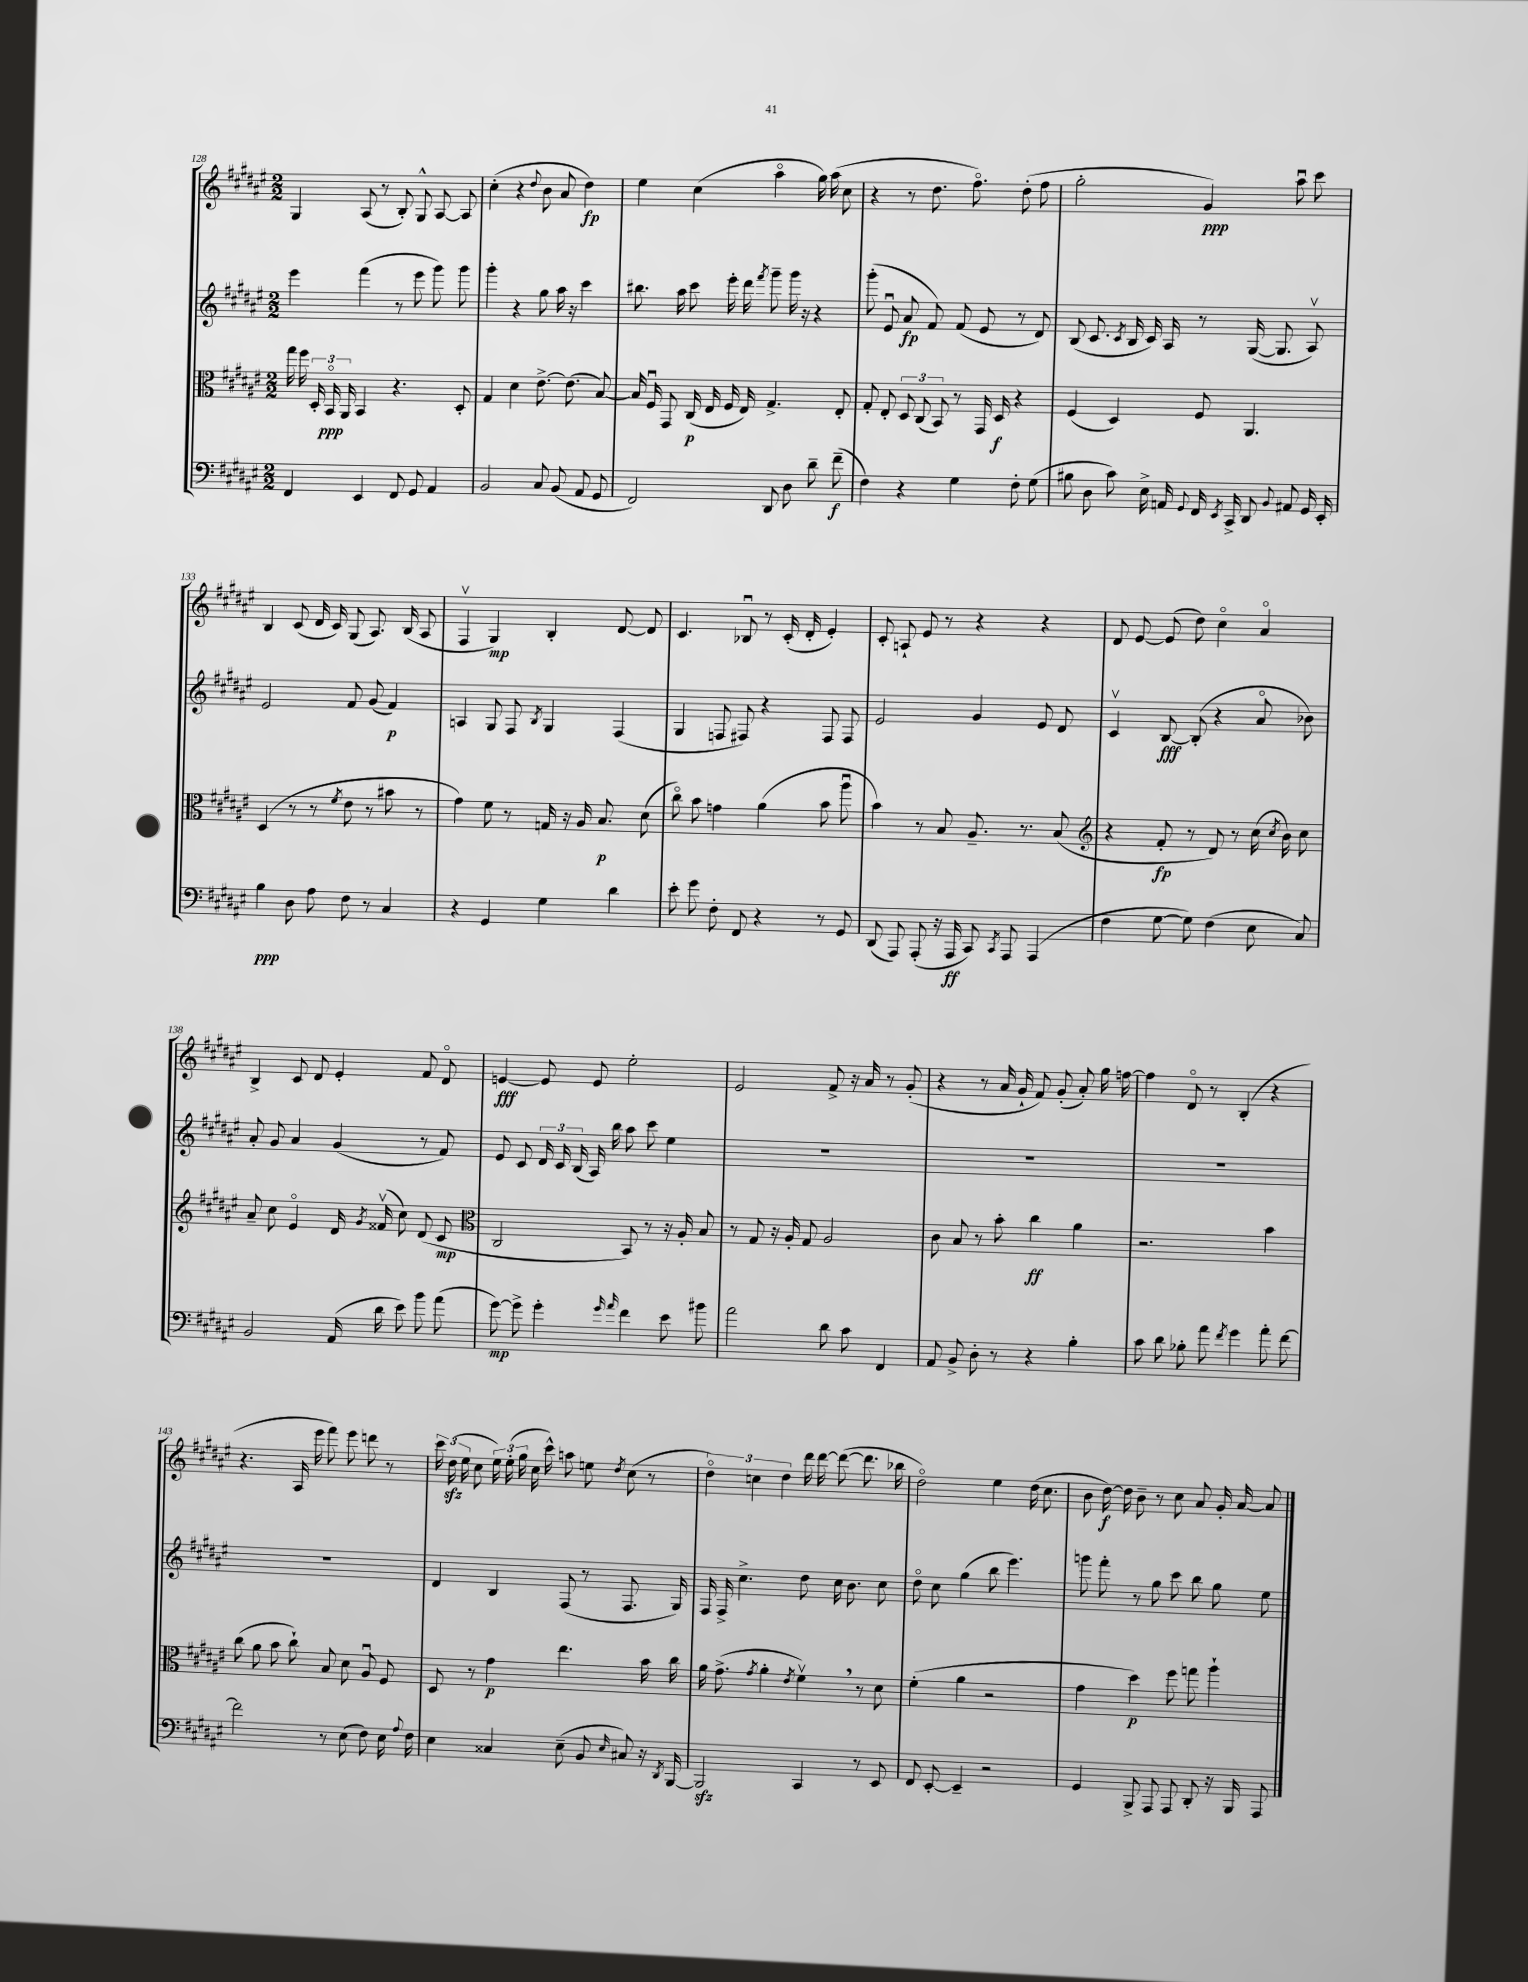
<<
\new StaffGroup <<
\new Staff = "s0" {
    \clef treble \key fis \major \numericTimeSignature \time 2/2
    \autoBeamOff gis4 ais8( r8 b8-.) gis8-^ ais8~ ais8 |
    cis''4-.( r4 \appoggiatura { dis''8 } b'8 ais'8 dis''4\fp) |
    eis''4 cis''4( ais''4\flageolet gis''16) ais''16( cis''8 |
    r4 r8 dis''8. fis''8.\flageolet) dis''8-.( fis''8 |
    gis''2-. gis'4\ppp) ais''8\downbow cis'''8 |
    b4 cis'8( dis'16 cis'16) gis8( ais8.) b16( ais8 |
    fis4\upbow gis4\mp) b4-. dis'8~ dis'8 |
    cis'4. bes8\downbow r8 cis'16-.( dis'16-. eis'4-.) |
    cis'8-. a8-! eis'8 r8 r4 r4 |
    dis'8 eis'8~ eis'8( dis''8) cis''4\flageolet ais'4\flageolet |
    b4-> cis'8 dis'8 eis'4-. fis'8 dis'8\flageolet |
    e'4~\fff e'8 e'8 eis''2-. |
    eis'2 fis'8-> r16 ais'16 r8 gis'8-.( |
    r4 r8 ais'16 gis'16-! fis'8) gis'8-.( ais'8-.) gis''16 f''16~ |
    f''4 dis'8\flageolet r8 b4-.( r4 |
    r4. ais16 eis'''16 fis'''8) eis'''8 d'''8 r8 |
    \tuplet 3/2 { cis'''16 dis''16\sfz( eis''16 } cis''8 \tuplet 3/2 { eis''16) eis''16-.( gis''16 } cis''16 cis'''16-^) a''8 e''8 \acciaccatura { dis''8 } cis''8( r8 |
    \tuplet 3/2 { dis''4\flageolet) c''4 dis''4 } dis'''16 dis'''16~ dis'''8~( dis'''8. bes''16 |
    dis''2\flageolet) eis''4 dis''16( cis''8. |
    b'8 dis''16~\f) dis''16 b'8-- r8 cis''8 ais'8 gis'16-. ais'16~ ais'8 \bar "|." |
}
\new Staff = "s1" {
    \clef treble \key fis \major \numericTimeSignature \time 2/2
    \autoBeamOff eis'''4 fis'''4( r8 eis'''8 gis'''8) gis'''8 |
    gis'''4-. r4 gis''8 ais''16 r16 cis'''4 |
    bis''8. ais''16 cis'''8 eis'''16-. dis'''16 \acciaccatura { fis'''8 } gis'''8-- gis'''16 r16 r4 |
    gis'''8-.( eis'8\downbow ais'8\fp fis'8) fis'8( eis'8 r8 dis'8) |
    b8( cis'8. \acciaccatura { cis'8 } b16 cis'16) ais16 r8 gis16~( gis8. ais8\upbow) |
    eis'2 fis'8 gis'8( fis'4\p) |
    a4 gis8 fis8 \acciaccatura { b8 } gis4 fis4( |
    gis4 f8 fis8) r4 fis8 fis8 |
    eis'2 gis'4 eis'8 dis'8 |
    cis'4\upbow b8~\fff b8-.( r4 ais'8\flageolet bes'8) |
    ais'8-. gis'8 ais'4 gis'4( r8 fis'8) |
    eis'8 cis'8 \tuplet 3/2 { dis'16 cis'16 b16( } ais16) b''16 ais''8 cis'''8 eis''4 |
    R1 |
    R1 |
    R1 |
    R1 |
    dis'4 b4 fis8( r8 fis8. gis16) |
    fis16 fis16-> cis''4.-> dis''8 cis''16 b'8. cis''8 |
    dis''8\flageolet cis''8 gis''4( b''8 eis'''4.) |
    g'''8 fis'''8-. r8 gis''8 cis'''8 b''8 gis''8 eis''8 \bar "|." |
}
\new Staff = "s2" {
    \clef alto \key fis \major \numericTimeSignature \time 2/2
    \autoBeamOff gis''16 fis''16 \tuplet 3/2 { dis16-. b,16\flageolet\ppp ais,16 } b,4 r4. dis8-. |
    gis4 dis'4 eis'8.~-> eis'8.( b8~) |
    b16 fis16\downbow gis,8 cis16\p( eis16 fis16 eis16) gis4.-> eis8-. |
    gis8-. eis8-. \tuplet 3/2 { dis8 cis8( b,8) } r8 gis,16 dis16\f r4 |
    fis4( dis4) fis8 ais,4. |
    dis4( r8 r8 \acciaccatura { fis'8 } eis'8 r8 bis'8 r8 |
    gis'4) fis'8 r8 g16 r16 ais16 b8.\p dis'8( |
    cis''8\flageolet) b'8 g'4 ais'4( b'8 ais''8\downbow |
    b'4) r8 b8 ais8.-- r8. b8( |
    \clef treble r4 fis'8-.\fp r8 dis'8) r8 cis''16( \acciaccatura { cis''8 } b'16) cis''8 |
    ais'8-- cis''8 eis'4\flageolet dis'16 \acciaccatura { gis'8 } fisis'16\upbow( cis''8) dis'8( cis'8\mp |
    \clef alto cis2 b,8) r8 r16 ais16-. b8 |
    r8 gis8 r16 ais16-. gis8 ais2 |
    cis'8 b8 r8 b'8-. cis''4\ff ais'4 |
    r2. b'4 |
    cis''8( ais'8 b'8 cis''8-!) b8 dis'8 ais8\downbow fis8 |
    dis8 r8 gis'4\p eis''4. b'16 cis''16 |
    ais'16 gis'8.->( \acciaccatura { gis'8 } ais'4-. \acciaccatura { eis'8 } fis'4\upbow) \breathe r8 dis'8 |
    fis'4-.( ais'4 r2 |
    gis'4 dis''4\p) fis''8 g''8 ais''4-! \bar "|." |
}
\new Staff = "s3" {
    \clef bass \key fis \major \numericTimeSignature \time 2/2
    \autoBeamOff fis,4 eis,4 fis,8 gis,8 ais,4 |
    b,2 cis8 b,8( ais,8 gis,8 |
    fis,2) dis,8 dis8 dis'8-- fis'8--\f( |
    fis4) r4 gis4 fis8-. gis8( |
    bis8 dis8 cis'8) eis16-> a,16 \appoggiatura { gis,8 } fis,16 \acciaccatura { eis,8 } cis,16-> dis,8 \appoggiatura { b,8 } ais,8 gis,16 eis,16-. |
    b4\ppp dis8 ais8 fis8 r8 cis4 |
    r4 gis,4 gis4 dis'4 |
    eis'8-. gis'8 fis8-. fis,8 r4 r8 gis,8 |
    dis,8( ais,,8) ais,,8-.( r16 ais,,16\ff cis,8) \acciaccatura { cis,8 } ais,,8 ais,,4( |
    fis4 gis8~ gis8) fis4( eis8 cis8) |
    b,2 ais,16( dis'16 eis'8) b'8 ais'8( |
    gis'8~\mp) gis'8-> gis'4-. \grace { gis'16 ais'16 } fis'4 eis'8 bis'8 |
    ais'2 dis'8 cis'8 fis,4 |
    ais,8 b,8-> dis8-. r8 r4 b4-. |
    cis'8 dis'8 bes8-. ais'8 \acciaccatura { fis'8 } gis'4 ais'8-. fis'8~ |
    fis'2 r8 eis8( fis8) eis16 \appoggiatura { ais8 } fis16 |
    eis4 cisis4 eis8--( b,8 \grace { eis16 } cis8) r16 \acciaccatura { dis,8 } b,,16~ |
    b,,2\sfz cis,4 r8 eis,8 |
    fis,8 eis,8~-. eis,4-- r2 |
    gis,4 b,,8-> ais,,8 ais,,8 dis,8-. r16 b,,16 ais,,8 \bar "|." |
}
>>
>>
\layout { \context { \Score currentBarNumber = #128 } }
